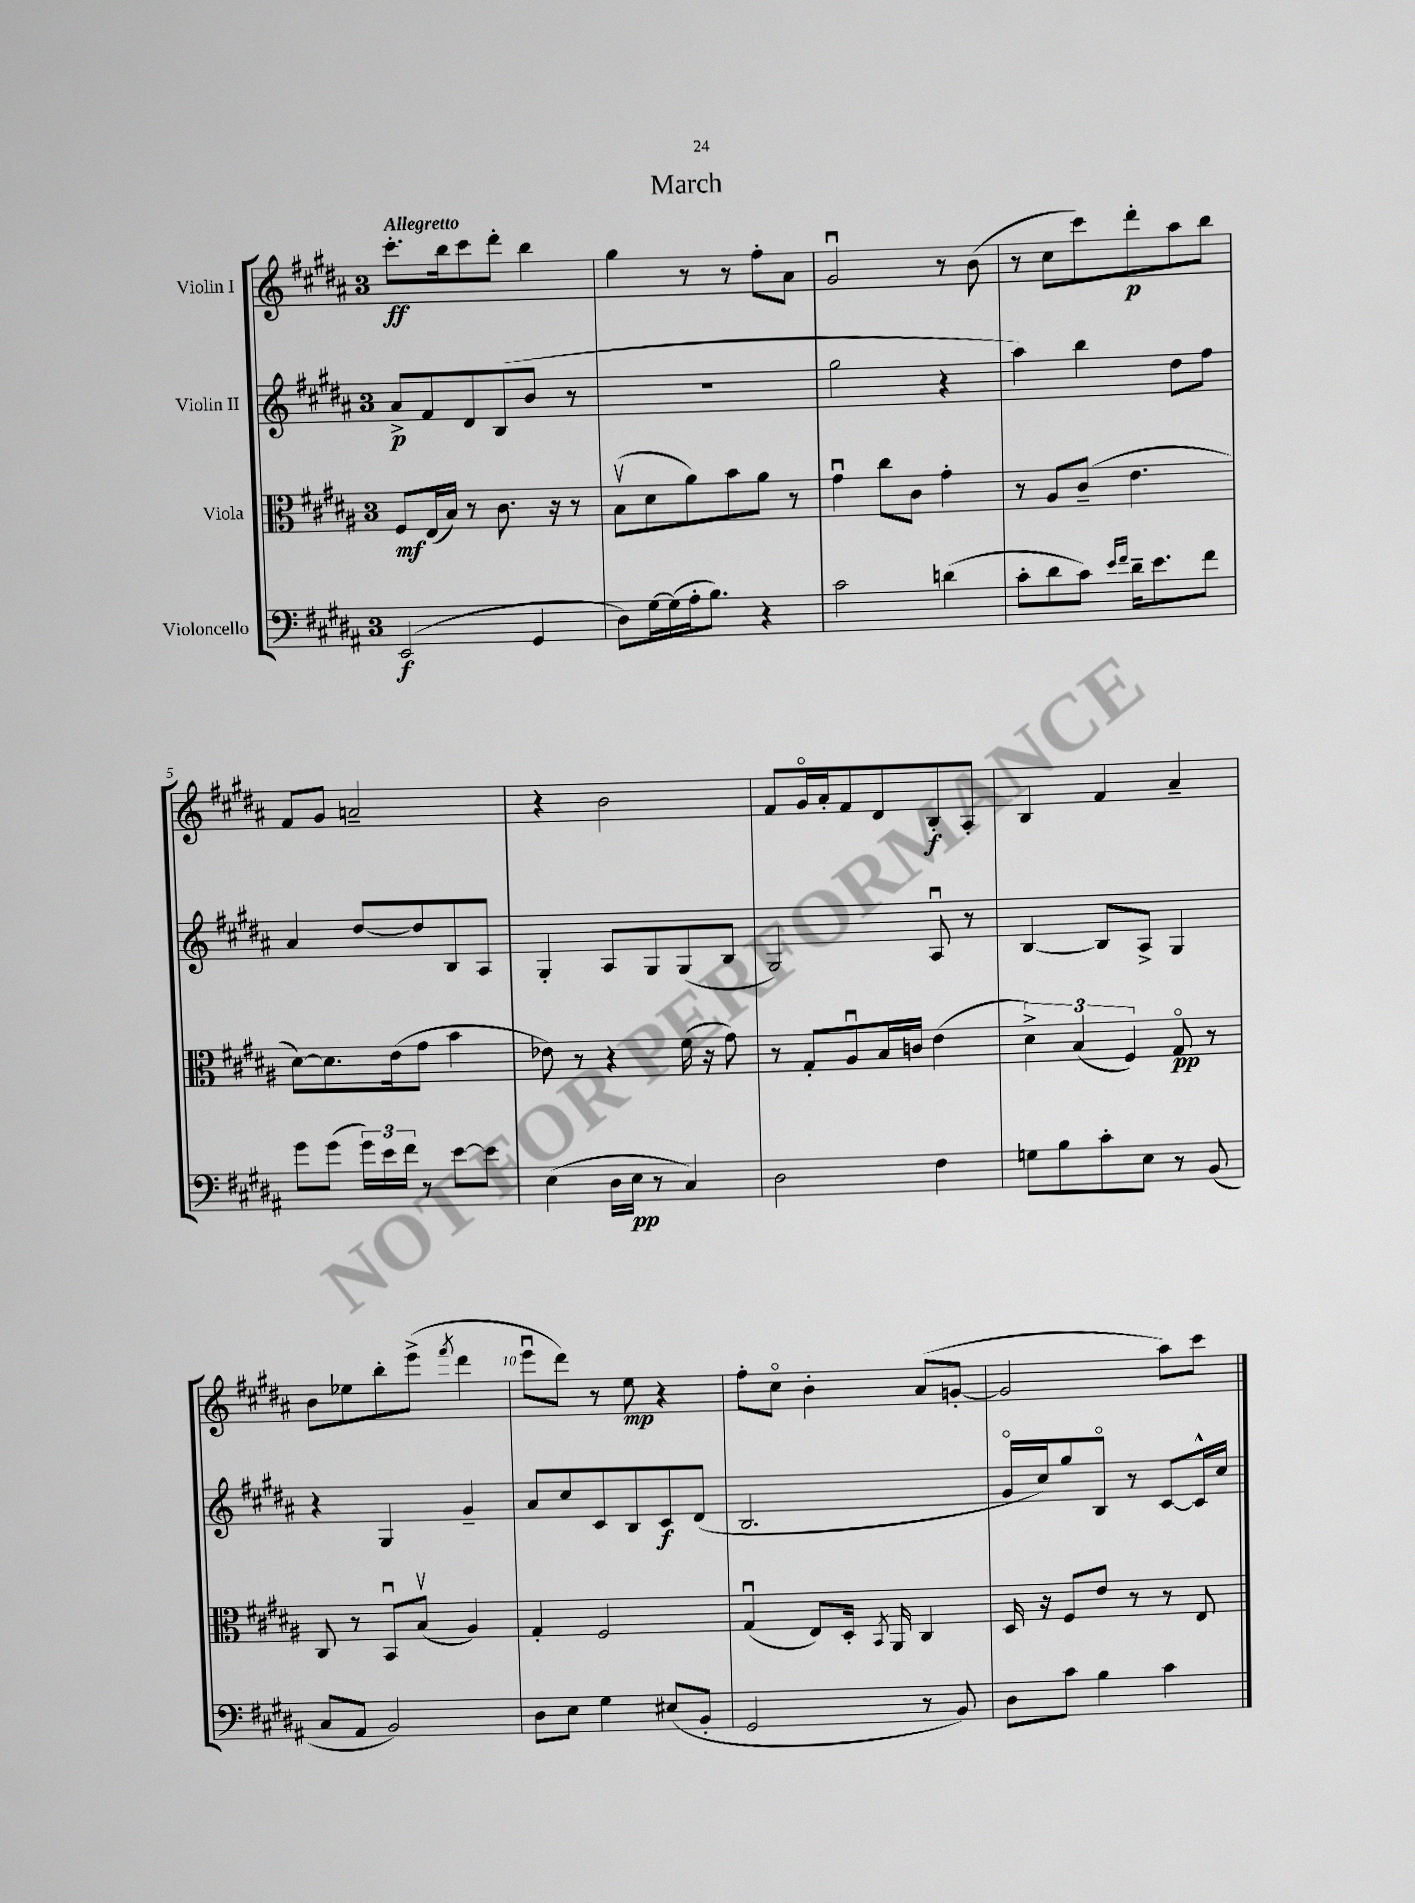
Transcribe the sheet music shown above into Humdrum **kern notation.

**kern	**dynam	**kern	**dynam	**kern	**dynam	**kern	**dynam
*part4	*part4	*part3	*part3	*part2	*part2	*part1	*part1
*staff4	*staff4	*staff3	*staff3	*staff2	*staff2	*staff1	*staff1
*I"Violoncello	*	*I"Viola	*	*I"Violin II	*	*I"Violin I	*
*clefF4	*	*clefC3	*	*clefG2	*	*clefG2	*
*k[f#c#g#d#a#]	*	*k[f#c#g#d#a#]	*	*k[f#c#g#d#a#]	*	*k[f#c#g#d#a#]	*
*M3/4	*	*M3/4	*	*M3/4	*	*M3/4	*
=1	=1	=1	=1	=1	=1	=1	=1
!	!	!	!	!	!	!LO:TX:a:B:t=Allegretto	!
(2EE/	f	8F#/L	mf	8a#^/L	p	8.ccc#'\L	ff
.	.	(16E/L	.	8f#/	.	.	.
.	.	16B/JJ)	.	.	.	16bb\k	.
.	.	8r	.	8d#/	.	8ccc#\	.
.	.	8.c#\	.	(8B/	.	8ddd#'\J	.
4GG#/	.	.	.	8b/J	.	4bb\	.
.	.	16r	.	.	.	.	.
.	.	8r	.	8r	.	.	.
=2	=2	=2	=2	=2	=2	=2	=2
8D#\L)	.	(8Bv\L	.	2.r	.	4gg#\	.
[16G#\L	.	8d#\	.	.	.	.	.
(16G#\]	.	.	.	.	.	.	.
16A#'\J	.	8a#\)	.	.	.	8r	.
8.B\J)	.	.	.	.	.	.	.
.	.	8b\	.	.	.	8r	.
4r	.	8a#\J	.	.	.	8ff#'\L	.
.	.	8r	.	.	.	8a#\J	.
=3	=3	=3	=3	=3	=3	=3	=3
2c#\	.	4g#u\	.	2gg#\	.	2g#u/	.
.	.	8cc#\L	.	.	.	.	.
.	.	8c#\J	.	.	.	.	.
(4dn\	.	4g#'\	.	4r	.	8r	.
.	.	.	.	.	.	(8b\	.
=4	=4	=4	=4	=4	=4	=4	=4
8c#'\L	.	8r	.	4aa#\)	.	8r	.
8d#\	.	8A#/L	.	.	.	8cc#\L	.
8c#\J)	.	(8c#~/J	.	4bb\	.	8ccc#\)	.
16qqe/LL	.	.	.	.	.	.	.
16qqf#/JJ	.	.	.	.	.	.	.
16d#~\KL	.	4.e\	.	.	.	8ddd#'\	p
8.e\	.	.	.	.	.	.	.
.	.	.	.	8dd#\L	.	8aa#\	.
8f#\J	.	.	.	8ff#\J	.	8bb\J	.
!!LO:LB:g=z
=5	=5	=5	=5	=5	=5	=5	=5
8g#\L	.	[8d#\L)	.	4a#/	.	8f#/L	.
(8g#\J	.	8.d#\]	.	.	.	8g#/J	.
24g#\LL)	.	.	.	[8dd#/L	.	2an~/	.
24e\	.	.	.	.	.	.	.
.	.	(16e\k	.	.	.	.	.
24f#\JJ	.	.	.	.	.	.	.
8r	.	8g#\J	.	8dd#/]	.	.	.
[8e\L	.	4b\	.	8B/	.	.	.
8e\J]	.	.	.	8A#/J	.	.	.
=6	=6	=6	=6	=6	=6	=6	=6
(4E\	.	8e-X\)	.	4G#'/	.	4r	.
.	.	8r	.	.	.	.	.
16D#\LL	.	4r	.	8A#/L	.	2b\	.
16E\JJ	pp	.	.	.	.	.	.
8r	.	.	.	8G#/	.	.	.
4C#/)	.	(16f#\	.	(8G#/	.	.	.
.	.	16r	.	.	.	.	.
.	.	8g#\)	.	8B/J	.	.	.
=7	=7	=7	=7	=7	=7	=7	=7
2D#\	.	8r	.	2G#/)	.	8f#/L	.
.	.	8G#'/L	.	.	.	16g#/L	.
.	.	.	.	.	.	16a#'/J	.
.	.	8A#u/	.	.	.	8f#/	.
.	.	16B/L	.	.	.	8d#/	.
.	.	16cn/JJ	.	.	.	.	.
4F#\	.	(4e\	.	8A#u/	.	8B'/	f
.	.	.	.	8r	.	8A#'/J	.
=8	=8	=8	=8	=8	=8	=8	=8
8Gn\L	.	6d#^\)	.	[4B/	.	4B/	.
8B\	.	.	.	.	.	.	.
.	.	(6B/	.	.	.	.	.
8c#'\	.	.	.	8B/L]	.	4f#/	.
.	.	6F#/)	.	.	.	.	.
8E\J	.	.	.	8A#^/J	.	.	.
8r	.	8G#/	pp	4G#/	.	4a#~/	.
(8BB/	.	8r	.	.	.	.	.
!!LO:LB:g=z
=9	=9	=9	=9	=9	=9	=9	=9
8C#/L	.	8C#/	.	4r	.	8b\L	.
8AA#/J	.	8r	.	.	.	8ee-X\	.
2BB/)	.	8BBu/L	.	4G#/	.	8bb'\	.
.	.	(8Bv/J	.	.	.	(8eee^\J	.
.	.	.	.	.	.	8qfff#/	.
.	.	4A#/)	.	4g#~/	.	4ddd#\	.
=10	=10	=10	=10	=10	=10	=10	=10
8D#\L	.	4G#'/	.	8a#/L	.	8eeeu\L	.
8E\J	.	.	.	8cc#/	.	8ddd#\J)	.
4G#\	.	2F#/	.	8c#/	.	8r	.
.	.	.	.	8B/	.	8ee\	mp
(8E#X/L	.	.	.	8c#/	f	4r	.
8BB'/J	.	.	.	(8d#/J	.	.	.
=11	=11	=11	=11	=11	=11	=11	=11
2GG#/	.	(4G#u/	.	2.B/	.	8ff#'\L	.
.	.	.	.	.	.	8cc#\J	.
.	.	8E/L)	.	.	.	4b'\	.
.	.	16D#'/Jk	.	.	.	.	.
.	.	8qBB/	.	.	.	.	.
.	.	16AA#/	.	.	.	.	.
8r	.	4C#/	.	.	.	(8a#/L	.
8BB/)	.	.	.	.	.	[8gn'/J	.
=12	=12	=12	=12	=12	=12	=12	=12
8D#\L	.	16D#/	.	16g#/LL	.	2g/]	.
.	.	16r	.	16cc#/J)	.	.	.
8c#\J	.	8F#/L	.	8gg#/	.	.	.
4B\	.	8e/J	.	8B/J	.	.	.
.	.	8r	.	8r	.	.	.
4c#\	.	8r	.	[8c#/L	.	8aa#\L)	.
.	.	8E/	.	16c#^^/L]	.	8ccc#\J	.
.	.	.	.	16cc#/JJ	.	.	.
==	==	==	==	==	==	==	==
*-	*-	*-	*-	*-	*-	*-	*-
